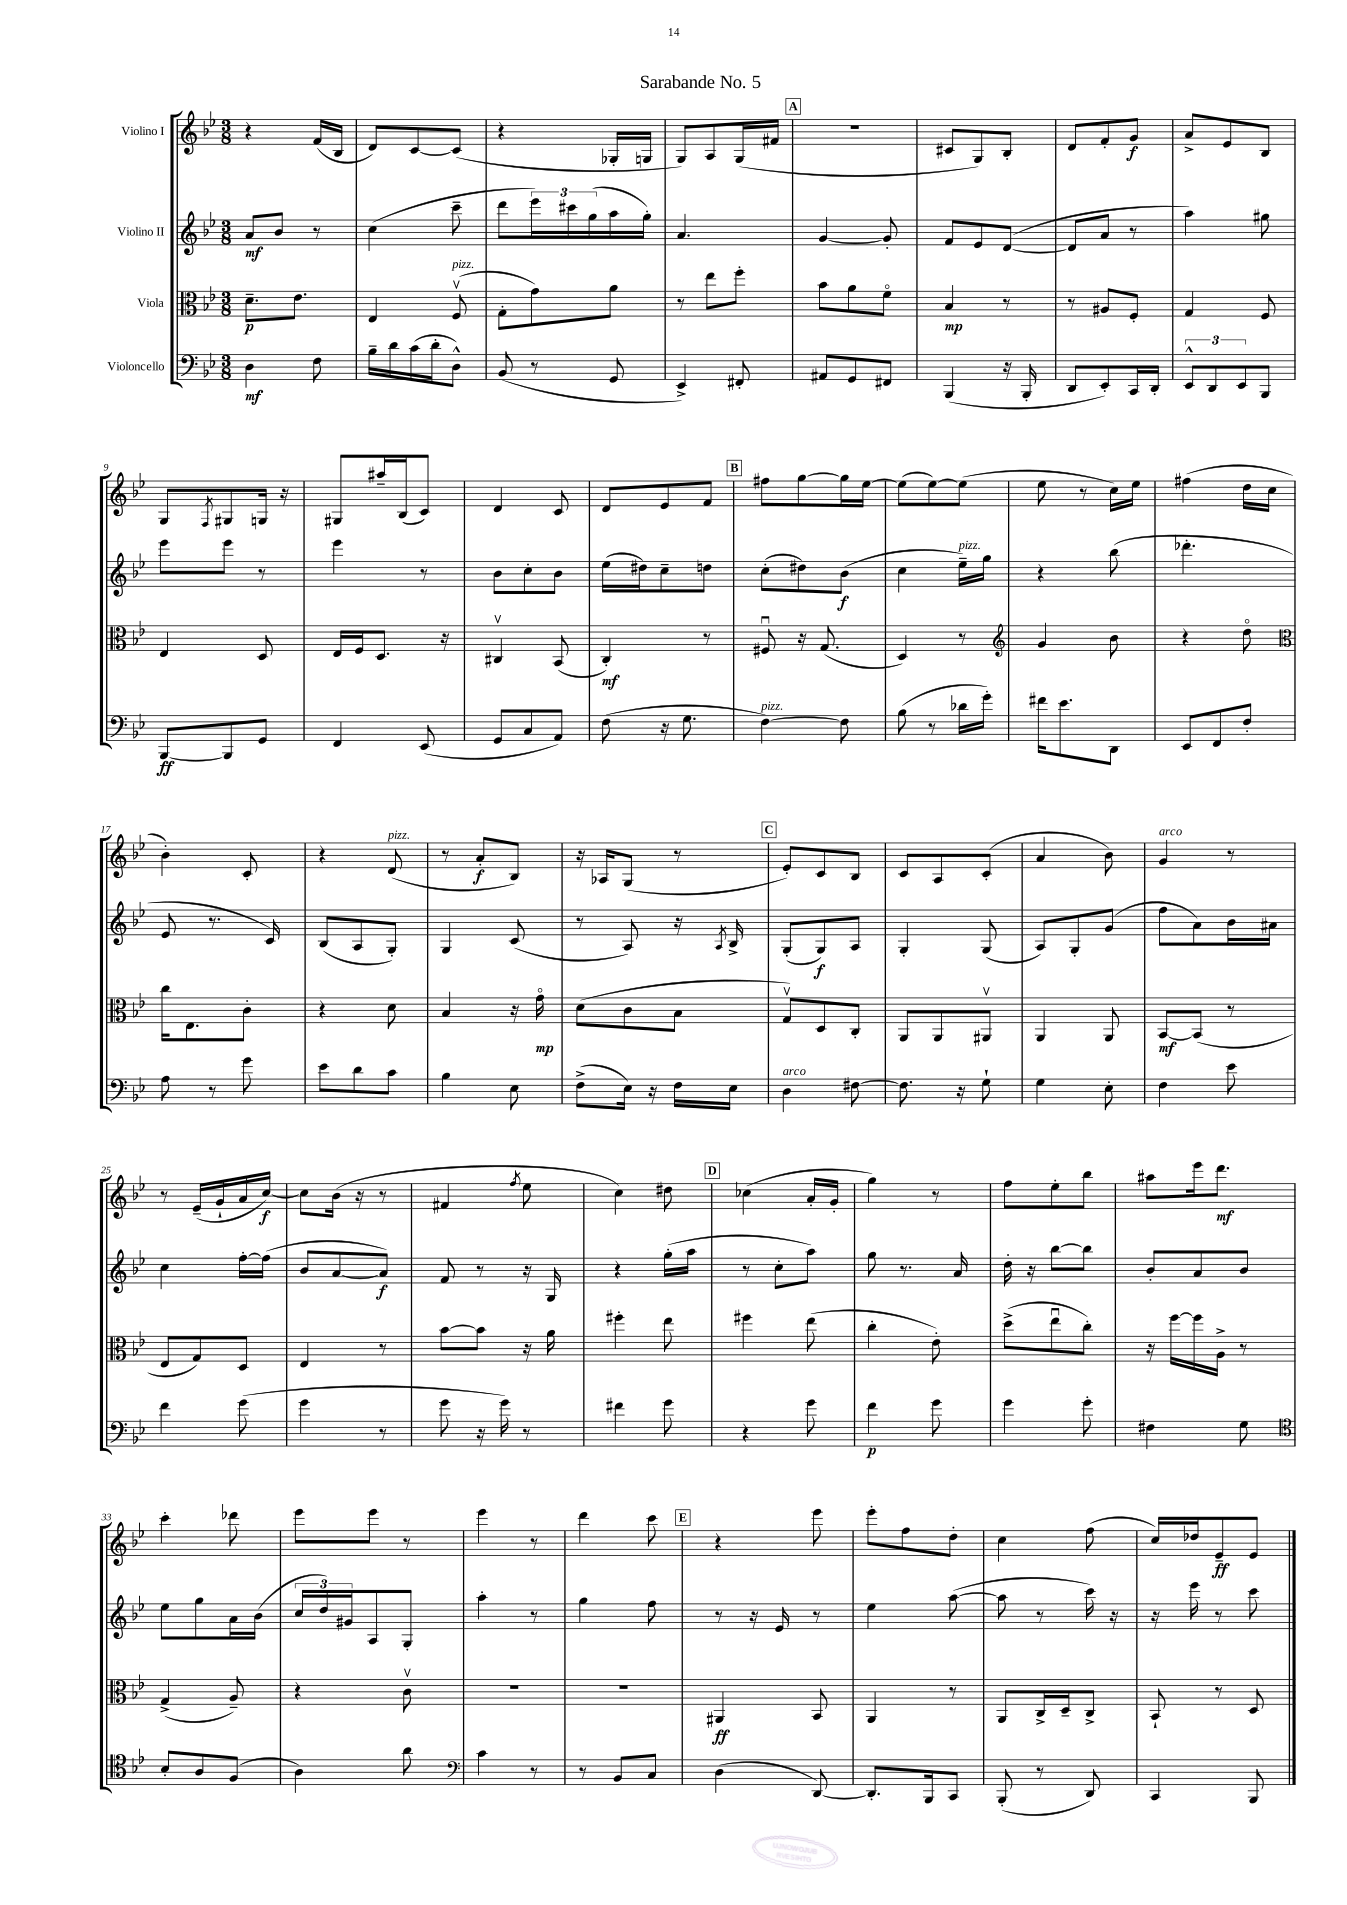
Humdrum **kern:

**kern	**dynam	**kern	**dynam	**kern	**dynam	**kern	**dynam
*part4	*part4	*part3	*part3	*part2	*part2	*part1	*part1
*staff4	*staff4	*staff3	*staff3	*staff2	*staff2	*staff1	*staff1
*I"Violoncello	*	*I"Viola	*	*I"Violino II	*	*I"Violino I	*
*clefF4	*	*clefC3	*	*clefG2	*	*clefG2	*
*k[b-e-]	*	*k[b-e-]	*	*k[b-e-]	*	*k[b-e-]	*
*M3/8	*	*M3/8	*	*M3/8	*	*M3/8	*
=1	=1	=1	=1	=1	=1	=1	=1
4D\	mf	8.d~\L	p	8a/L	mf	4r	.
.	.	.	.	8b-/J	.	.	.
.	.	8.e-\J	.	.	.	.	.
8F\	.	.	.	8r	.	(16f/LL	.
.	.	.	.	.	.	16B-/JJ	.
=2	=2	=2	=2	=2	=2	=2	=2
16B-~\LL	.	4E-/	.	(4cc\	.	8d/L)	.
16d\	.	.	.	.	.	.	.
(16c\	.	.	.	.	.	[8c/	.
16d'\J	.	.	.	.	.	.	.
!	!	!LO:TX:a:i:t=pizz.	!	!	!	!	!
8D^^\J)	.	(8Fv/	.	8ccc~\	.	(8c/J]	.
=3	=3	=3	=3	=3	=3	=3	=3
(8BB-/	.	8G'\L	.	8ddd\L	.	4r	.
8r	.	8g\)	.	24eee-\L)	.	.	.
.	.	.	.	24ccc#X\	.	.	.
.	.	.	.	(24gg\	.	.	.
8GG/	.	8a\J	.	16aa\	.	16G-X'/LL	.
.	.	.	.	16gg'\JJ)	.	16Gn/JJ	.
=4	=4	=4	=4	=4	=4	=4	=4
4EE-^/)	.	8r	.	4.a/	.	8G/L)	.
.	.	8ee-\L	.	.	.	8A/	.
8FF#X'/	.	8ff'\J	.	.	.	(16G/L	.
.	.	.	.	.	.	16f#X/JJ	.
!!LO:REH:place=s1:t=A
=5	=5	=5	=5	=5	=5	=5	=5
8AA#X/L	.	8b-\L	.	[4g/	.	4.r	.
8GG/	.	8a\	.	.	.	.	.
8FF#X/J	.	8f\J	.	8g'/]	.	.	.
=6	=6	=6	=6	=6	=6	=6	=6
(4BBB-/	.	4B-/	mp	8f/L	.	8c#X/L	.
.	.	.	.	8e-/	.	8G/)	.
16r	.	8r	.	([8d/J	.	8B-'/J	.
16BBB-'/	.	.	.	.	.	.	.
=7	=7	=7	=7	=7	=7	=7	=7
8DD/L	.	8r	.	8d/L]	.	8d/L	.
8EE-'/)	.	8A#X/L	.	8a/J	.	8f'/	.
16CC/L	.	8F'/J	.	8r	.	8g/J	f
16DD'/JJ	.	.	.	.	.	.	.
=8	=8	=8	=8	=8	=8	=8	=8
12EE-^^/L	.	4G/	.	4aa\)	.	8a^/L	.
12DD/	.	.	.	.	.	.	.
.	.	.	.	.	.	8e-/	.
12EE-/	.	.	.	.	.	.	.
8BBB-/J	.	8F/	.	8gg#X\	.	8B-/J	.
!!LO:LB:g=z
=9	=9	=9	=9	=9	=9	=9	=9
[8BBB-/L	ff	4E-/	.	8eee-\L	.	8G/L	.
.	.	.	.	.	.	8qF/	.
8BBB-/]	.	.	.	8eee-\J	.	8G#X/	.
8GG/J	.	8D/	.	8r	.	16Gn/Jk	.
.	.	.	.	.	.	16r	.
=10	=10	=10	=10	=10	=10	=10	=10
4FF/	.	16E-/LL	.	4eee-\	.	8G#X/L	.
.	.	16F/J	.	.	.	.	.
.	.	8.D/J	.	.	.	16aa#X~/L	.
.	.	.	.	.	.	(16B-/J	.
(8EE-/	.	.	.	8r	.	8c/J)	.
.	.	16r	.	.	.	.	.
=11	=11	=11	=11	=11	=11	=11	=11
8GG/L	.	4C#Xv/	.	8b-\L	.	4d/	.
8C/	.	.	.	8cc'\	.	.	.
8AA/J)	.	(8BB-/	.	8b-\J	.	8c/	.
=12	=12	=12	=12	=12	=12	=12	=12
(8F\	.	4C'/)	mf	(16ee-\LL	.	8d/L	.
.	.	.	.	16dd#X\J)	.	.	.
16r	.	.	.	8cc~\	.	8e-/	.
8.G\	.	.	.	.	.	.	.
.	.	8r	.	8ddn\J	.	8f/J	.
!!LO:REH:place=s1:t=B
=13	=13	=13	=13	=13	=13	=13	=13
!LO:TX:a:i:t=pizz.	!	!	!	!	!	!	!
[4F\)	.	8F#Xu/	.	(8cc'\L	.	8ff#X\L	.
.	.	16r	.	8dd#X\)	.	[8gg\	.
.	.	(8.G/	.	.	.	.	.
8F\]	.	.	.	(8b-\J	f	16gg\L]	.
.	.	.	.	.	.	[16ee-\JJ	.
=14	=14	=14	=14	=14	=14	=14	=14
(8B-\	.	4D/)	.	4cc\	.	(8ee-\L]	.
8r	.	.	.	.	.	[8ee-\)	.
!	!	!	!	!LO:TX:a:i:t=pizz.	!	!	!
16d-X\LL	.	8r	.	16ee-~\LL)	.	(8ee-\J]	.
16g'\JJ)	.	.	.	16gg\JJ	.	.	.
=15	=15	=15	=15	=15	=15	=15	=15
*	*	*clefG2	*	*	*	*	*
16f#X\KL	.	4g/	.	4r	.	8ee-\	.
8.e-\	.	.	.	.	.	.	.
.	.	.	.	.	.	8r	.
8DD\J	.	8b-\	.	(8bb-\	.	16cc\LL)	.
.	.	.	.	.	.	16ee-\JJ	.
=16	=16	=16	=16	=16	=16	=16	=16
8EE-/L	.	4r	.	4.ddd-X'\	.	(4ff#X\	.
8FF/	.	.	.	.	.	.	.
8F'/J	.	8dd\	.	.	.	16dd\LL	.
.	.	.	.	.	.	16cc\JJ	.
!!LO:LB:g=z
=17	=17	=17	=17	=17	=17	=17	=17
*	*	*clefC3	*	*	*	*	*
8A\	.	16cc\KL	.	8e-/	.	4b-'\)	.
.	.	8.E-\	.	.	.	.	.
8r	.	.	.	8.r	.	.	.
8g\	.	8c'\J	.	.	.	8c'/	.
.	.	.	.	16c/)	.	.	.
=18	=18	=18	=18	=18	=18	=18	=18
8e-\L	.	4r	.	(8B-/L	.	4r	.
8d\	.	.	.	8A/	.	.	.
!	!	!	!	!	!	!LO:TX:a:i:t=pizz.	!
8c\J	.	8d\	.	8G'/J)	.	(8d/	.
=19	=19	=19	=19	=19	=19	=19	=19
4B-\	.	4B-/	.	4G/	.	8r	.
.	.	.	.	.	.	8a'/L	f
8E-\	.	16r	.	(8c/	.	8B-/J)	.
.	.	16g\	mp	.	.	.	.
=20	=20	=20	=20	=20	=20	=20	=20
(8F^\L	.	(8d\L	.	8r	.	16r	.
.	.	.	.	.	.	16A-X/KL	.
16E-\Jk)	.	8c\	.	8A/)	.	(8G/J	.
16r	.	.	.	.	.	.	.
16F\LL	.	8B-\J	.	16r	.	8r	.
.	.	.	.	8qA/	.	.	.
16E-\JJ	.	.	.	16B-^/	.	.	.
!!LO:REH:place=s1:t=C
=21	=21	=21	=21	=21	=21	=21	=21
!LO:TX:a:i:t=arco	!	!	!	!	!	!	!
4D\	.	8Gv/L)	.	(8G'/L	.	8e-'/L)	.
.	.	8D/	.	8G/)	f	8c/	.
[8F#X\	.	8C'/J	.	8A/J	.	8B-/J	.
=22	=22	=22	=22	=22	=22	=22	=22
8.F#\]	.	8AA/L	.	4G'/	.	8c/L	.
.	.	8AA/	.	.	.	8A/	.
16r	.	.	.	.	.	.	.
8G`\	.	8AA#Xv/J	.	(8G/	.	(8c'/J	.
=23	=23	=23	=23	=23	=23	=23	=23
4G\	.	4AA/	.	8A/L)	.	4a/	.
.	.	.	.	8G'/	.	.	.
8E-'\	.	8AA/	.	(8g/J	.	8b-\)	.
=24	=24	=24	=24	=24	=24	=24	=24
!	!	!	!	!	!	!LO:TX:a:i:t=arco	!
4F\	.	[8BB-/L	mf	8ff\L	.	4g/	.
.	.	(8BB-/J]	.	8a\)	.	.	.
8e-\	.	8r	.	16b-\L	.	8r	.
.	.	.	.	16a#X\JJ	.	.	.
!!LO:LB:g=z
=25	=25	=25	=25	=25	=25	=25	=25
4f\	.	8E-/L	.	4cc\	.	8r	.
.	.	8G/)	.	.	.	(16e-~/LL	.
.	.	.	.	.	.	16g`/	.
(8g\	.	8D/J	.	[16ff'\LL	.	16a/	.
.	.	.	.	(16ff\JJ]	.	[16cc/JJ)	f
=26	=26	=26	=26	=26	=26	=26	=26
4g\	.	4E-/	.	8b-/L	.	8cc\L]	.
.	.	.	.	[8a/	.	(16b-\Jk	.
.	.	.	.	.	.	16r	.
8r	.	8r	.	8a/J])	f	8r	.
=27	=27	=27	=27	=27	=27	=27	=27
8g\	.	[8b-\L	.	8f/	.	4f#X/	.
16r	.	8b-\J]	.	8r	.	.	.
16g\)	.	.	.	.	.	.	.
.	.	.	.	.	.	8qff/	.
8r	.	16r	.	16r	.	8ee-\	.
.	.	16a\	.	16G/	.	.	.
=28	=28	=28	=28	=28	=28	=28	=28
4f#X\	.	4ff#X'\	.	4r	.	4cc\)	.
8g\	.	8ee-\	.	(16gg'\LL	.	8dd#X\	.
.	.	.	.	16aa\JJ	.	.	.
!!LO:REH:place=s1:t=D
=29	=29	=29	=29	=29	=29	=29	=29
4r	.	4ff#X\	.	8r	.	(4cc-X\	.
.	.	.	.	8cc'\L	.	.	.
8g\	.	(8ee-\	.	8aa\J)	.	16a'/LL	.
.	.	.	.	.	.	16g'/JJ	.
=30	=30	=30	=30	=30	=30	=30	=30
4f\	p	4cc'\	.	8gg\	.	4gg\)	.
.	.	.	.	8.r	.	.	.
8g\	.	8e-'\)	.	.	.	8r	.
.	.	.	.	16a/	.	.	.
=31	=31	=31	=31	=31	=31	=31	=31
4g\	.	(8dd^\L	.	16dd'\	.	8ff\L	.
.	.	.	.	16r	.	.	.
.	.	8ee-u\	.	[8bb-\L	.	8ee-'\	.
8g'\	.	8cc'\J)	.	8bb-\J]	.	8bb-\J	.
=32	=32	=32	=32	=32	=32	=32	=32
4F#X\	.	16r	.	8b-'/L	.	8aa#X\L	.
.	.	[16ff\LL	.	.	.	.	.
.	.	16ff\]	.	8a/	.	16eee-\k	.
.	.	16A^\JJ	.	.	.	8.ddd\J	mf
8G\	.	8r	.	8b-/J	.	.	.
!!LO:LB:g=z
=33	=33	=33	=33	=33	=33	=33	=33
*clefC4	*	*	*	*	*	*	*
8B-'/L	.	(4G^/	.	8ee-\L	.	4ccc'\	.
8A/	.	.	.	8gg\	.	.	.
(8F/J	.	8A~/)	.	16a\L	.	8ddd-X\	.
.	.	.	.	(16b-\JJ	.	.	.
=34	=34	=34	=34	=34	=34	=34	=34
4A\)	.	4r	.	24cc/LL	.	8eee-\L	.
.	.	.	.	24dd/)	.	.	.
.	.	.	.	24g#X/J	.	.	.
.	.	.	.	8A/	.	8eee-\J	.
8a\	.	8cv\	.	8G'/J	.	8r	.
=35	=35	=35	=35	=35	=35	=35	=35
*clefF4	*	*	*	*	*	*	*
4c\	.	4.r	.	4aa'\	.	4eee-\	.
8r	.	.	.	8r	.	8r	.
=36	=36	=36	=36	=36	=36	=36	=36
8r	.	4.r	.	4gg\	.	4ddd\	.
8BB-/L	.	.	.	.	.	.	.
8C/J	.	.	.	8ff\	.	8ccc\	.
!!LO:REH:place=s1:t=E
=37	=37	=37	=37	=37	=37	=37	=37
(4D\	.	4AA#X/	ff	8r	.	4r	.
.	.	.	.	16r	.	.	.
.	.	.	.	16e-/	.	.	.
[8DD/)	.	8BB-/	.	8r	.	8eee-\	.
=38	=38	=38	=38	=38	=38	=38	=38
8.DD'/L]	.	4AA/	.	4ee-\	.	8eee-'\L	.
.	.	.	.	.	.	8ff\	.
16BBB-/k	.	.	.	.	.	.	.
8CC/J	.	8r	.	([8aa\	.	8dd'\J	.
=39	=39	=39	=39	=39	=39	=39	=39
(8BBB-'/	.	8AA/L	.	8aa\]	.	4cc\	.
8r	.	16C^/L	.	8r	.	.	.
.	.	16D~/J	.	.	.	.	.
8DD/)	.	8C^/J	.	16ccc\)	.	(8ff\	.
.	.	.	.	16r	.	.	.
=40	=40	=40	=40	=40	=40	=40	=40
4CC/	.	8BB-`/	.	16r	.	16cc/LL)	.
.	.	.	.	16eee-\	.	16dd-X/J	.
.	.	8r	.	8r	.	8e-~/	ff
8BBB-/	.	8D/	.	8ccc\	.	8e-/J	.
==	==	==	==	==	==	==	==
*-	*-	*-	*-	*-	*-	*-	*-
